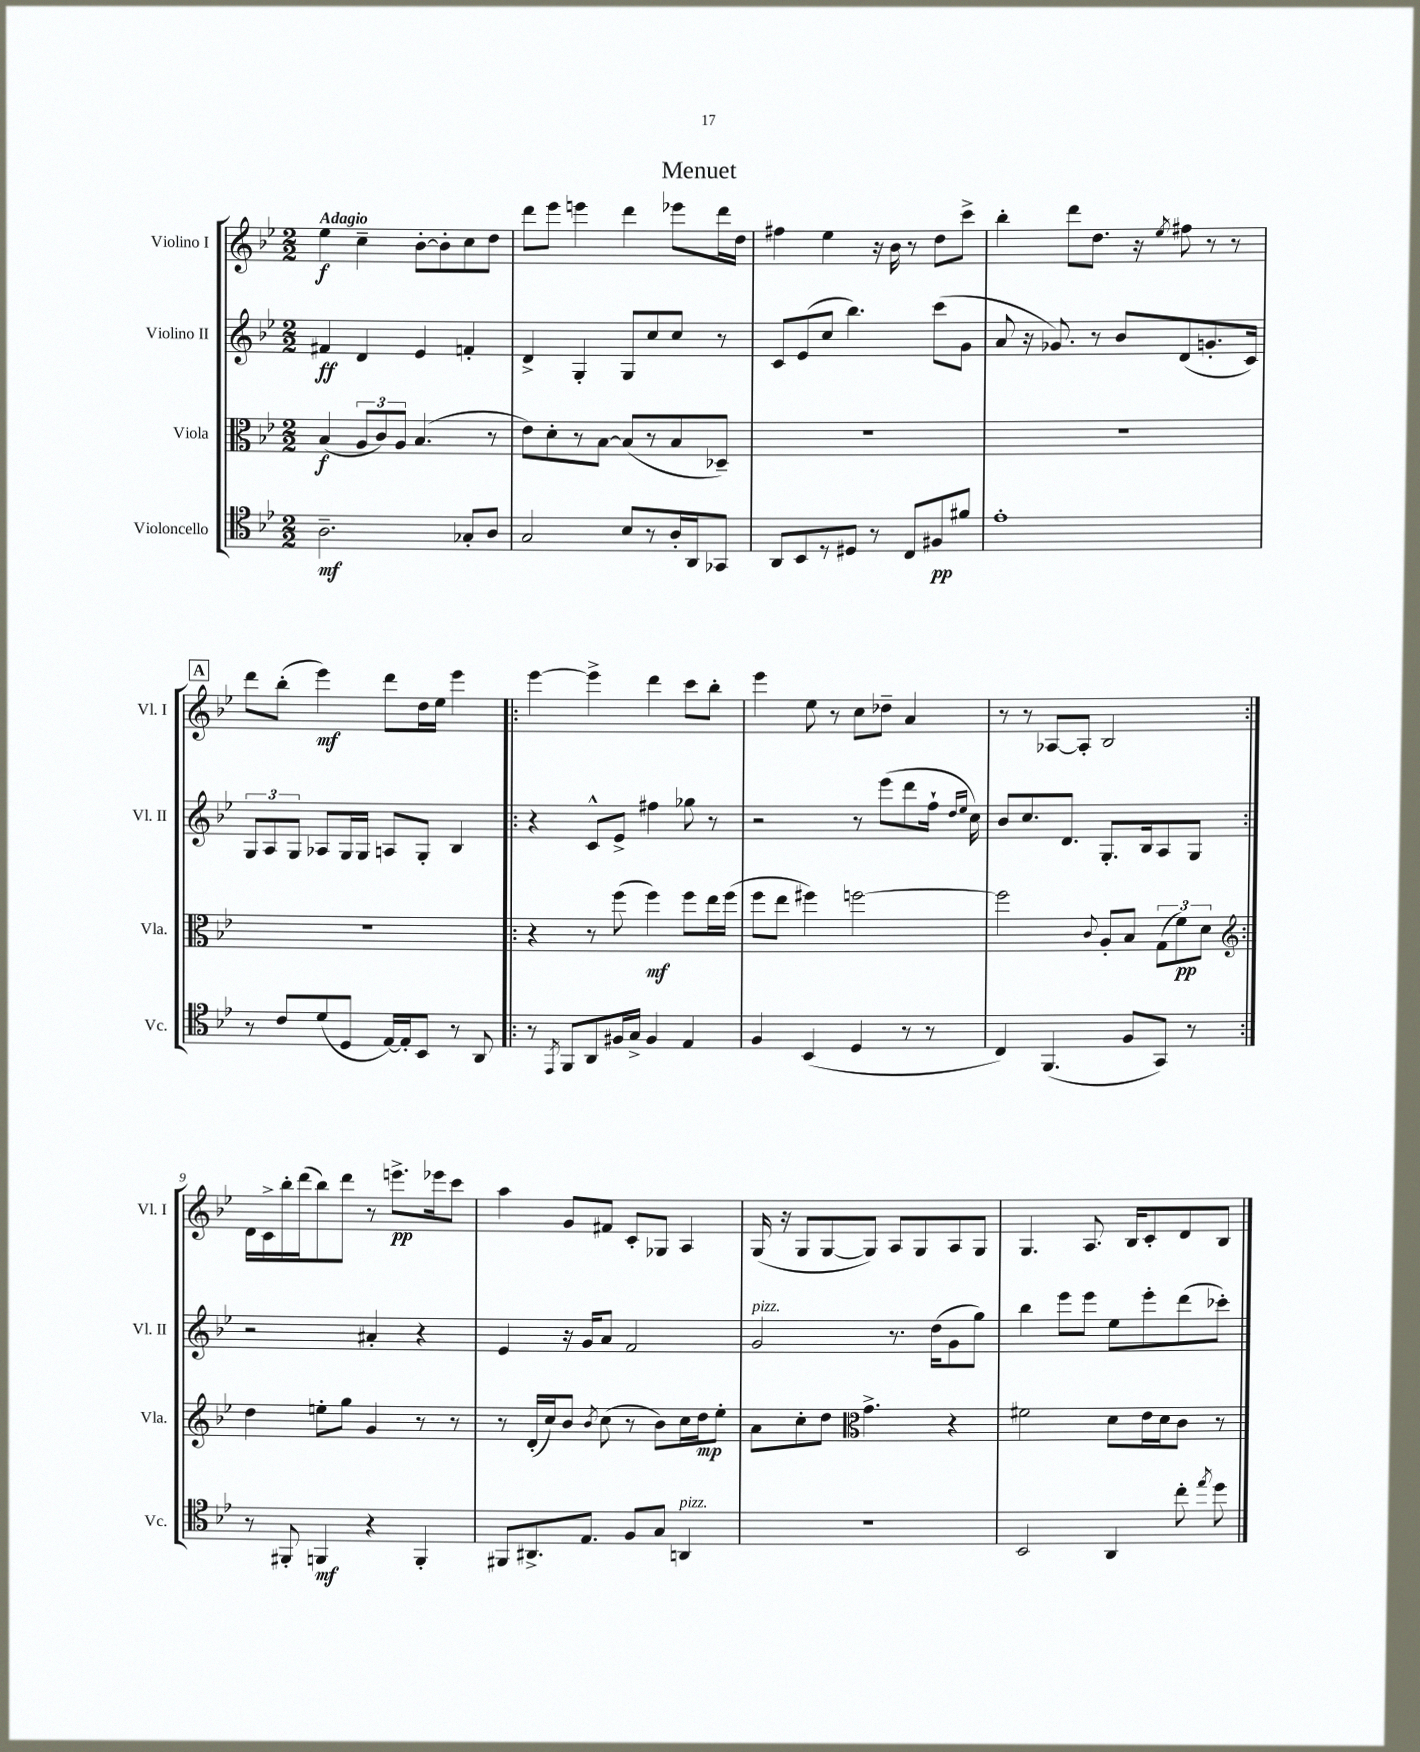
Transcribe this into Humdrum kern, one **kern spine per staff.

**kern	**dynam	**kern	**dynam	**kern	**dynam	**kern	**dynam
*part4	*part4	*part3	*part3	*part2	*part2	*part1	*part1
*staff4	*staff4	*staff3	*staff3	*staff2	*staff2	*staff1	*staff1
*I"Violoncello	*	*I"Viola	*	*I"Violino II	*	*I"Violino I	*
*I'Vc.	*	*I'Vla.	*	*I'Vl. II	*	*I'Vl. I	*
*clefC4	*	*clefC3	*	*clefG2	*	*clefG2	*
*k[b-e-]	*	*k[b-e-]	*	*k[b-e-]	*	*k[b-e-]	*
*M2/2	*	*M2/2	*	*M2/2	*	*M2/2	*
=1	=1	=1	=1	=1	=1	=1	=1
!	!	!	!	!	!	!LO:TX:a:B:t=Adagio	!
2.A~\	mf	(4B-/	f	4f#X/	ff	4ee-\	f
.	.	12A/L	.	4d/	.	4cc~\	.
.	.	12c/)	.	.	.	.	.
.	.	12A/J	.	.	.	.	.
.	.	(4.B-/	.	4e-/	.	[8b-'\L	.
.	.	.	.	.	.	8b-'\]	.
8G-X'/L	.	.	.	4fn'/	.	8cc\	.
8A/J	.	8r	.	.	.	8dd\J	.
=2	=2	=2	=2	=2	=2	=2	=2
2G/	.	8e-\L)	.	4d^/	.	8ddd\L	.
.	.	8d'\	.	.	.	8eee-\J	.
.	.	8r	.	4G'/	.	4eeen\	.
.	.	[8B-\J	.	.	.	.	.
8B-/L	.	(8B-/L]	.	8G/L	.	4ddd\	.
8r	.	8r	.	8cc/	.	.	.
16A'/L	.	8B-/	.	8cc/J	.	8eee-X\L	.
16AA/J	.	.	.	.	.	.	.
8GG-X/J	.	8D-X~/J)	.	8r	.	16ddd\L	.
.	.	.	.	.	.	16dd\JJ	.
=3	=3	=3	=3	=3	=3	=3	=3
8AA/L	.	1r	.	8c/L	.	4ff#X\	.
8BB-/	.	.	.	(8e-/	.	.	.
8r	.	.	.	8cc/J	.	4ee-\	.
8D#X/J	.	.	.	4.bb-\)	.	.	.
8r	.	.	.	.	.	16r	.
.	.	.	.	.	.	16b-\	.
8C/L	.	.	.	.	.	8r	.
8F#X/	pp	.	.	(8ccc\L	.	8dd\L	.
8f#X/J	.	.	.	8g\J	.	8ccc^\J	.
=4	=4	=4	=4	=4	=4	=4	=4
1e-'	.	1r	.	8a/	.	4bb-'\	.
.	.	.	.	16r	.	.	.
.	.	.	.	8.g-X/)	.	.	.
.	.	.	.	.	.	8ddd\L	.
.	.	.	.	8r	.	8.dd\J	.
.	.	.	.	8b-/L	.	.	.
.	.	.	.	.	.	16r	.
.	.	.	.	.	.	8qee-/	.
.	.	.	.	(8d/	.	8ff#X\	.
.	.	.	.	8.gn'/	.	8r	.
.	.	.	.	.	.	8r	.
.	.	.	.	16c/Jk)	.	.	.
!!LO:LB:g=z
!!LO:REH:place=s1:t=A
=5	=5	=5	=5	=5	=5	=5	=5
8r	.	1r	.	12G/L	.	8ddd\L	.
.	.	.	.	12A/	.	.	.
8c/L	.	.	.	.	.	(8bb-'\J	.
.	.	.	.	12G/J	.	.	.
(8d/	.	.	.	8A-X/L	.	4eee-\)	mf
8D/J	.	.	.	16G/L	.	.	.
.	.	.	.	16G/JJ	.	.	.
[16E-/LL)	.	.	.	8An/L	.	8ddd\L	.
16E-'/J]	.	.	.	.	.	.	.
8BB-/J	.	.	.	8G'/J	.	16dd\L	.
.	.	.	.	.	.	16ee-\JJ	.
8r	.	.	.	4B-/	.	4eee-\	.
8AA/	.	.	.	.	.	.	.
=6!|:	=6!|:	=6!|:	=6!|:	=6!|:	=6!|:	=6!|:	=6!|:
8r	.	4r	.	4r	.	[4eee-\	.
8qEE-/	.	.	.	.	.	.	.
8FF/L	.	.	.	.	.	.	.
8AA/	.	8r	.	8c^^/L	.	4eee-^\]	.
16F#X/L	.	(8ff\	.	8e-^/J	.	.	.
16G^/JJ	.	.	.	.	.	.	.
4F#/	.	4ff\)	mf	4ff#X\	.	4ddd\	.
4E-/	.	8ff\L	.	8gg-X\	.	8ccc\L	.
.	.	16ee-\L	.	8r	.	8bb-'\J	.
.	.	(16ff\JJ	.	.	.	.	.
=7	=7	=7	=7	=7	=7	=7	=7
4F/	.	8ff\L	.	2r	.	4eee-\	.
.	.	8ee-\J	.	.	.	.	.
(4BB-/	.	4ff#X\)	.	.	.	8ee-\	.
.	.	.	.	.	.	8r	.
4D/	.	[2ffn\	.	8r	.	8cc\L	.
.	.	.	.	(8eee-\L	.	8dd-X~\J	.
8r	.	.	.	8ddd\	.	4a/	.
8r	.	.	.	16ff`\Jk	.	.	.
.	.	.	.	16qqdd/LL	.	.	.
.	.	.	.	16qqee-/JJ	.	.	.
.	.	.	.	16cc\)	.	.	.
=8	=8	=8	=8	=8	=8	=8	=8
4C/)	.	2ff\]	.	8b-/L	.	8r	.
.	.	.	.	8.cc/	.	8r	.
(4.FF/	.	.	.	.	.	[8A-X/L	.
.	.	.	.	8.d/J	.	.	.
.	.	.	.	.	.	8A-'/J]	.
.	.	8qqc/	.	.	.	.	.
.	.	8A'/L	.	8.G'/L	.	2B-/	.
8F/L	.	8B-/J	.	.	.	.	.
.	.	.	.	16B-/k	.	.	.
8GG/J)	.	(12G\L	.	8A/	.	.	.
.	.	12f\)	pp	.	.	.	.
8r	.	.	.	8G/J	.	.	.
.	.	12d\J	.	.	.	.	.
!!LO:LB:g=z
=9:|!	=9:|!	=9:|!	=9:|!	=9:|!	=9:|!	=9:|!	=9:|!
*	*	*clefG2	*	*	*	*	*
8r	.	4dd\	.	2r	.	16d\LL	.
.	.	.	.	.	.	16c^\	.
8FF#X'/	.	.	.	.	.	16bb-'\	.
.	.	.	.	.	.	(16ddd\J	.
4FFn/	mf	8een'\L	.	.	.	8bb-\)	.
.	.	8gg\J	.	.	.	8ddd\J	.
4r	.	4g/	.	4a#X'/	.	8r	.
.	.	.	.	.	.	8.eeen^\L	pp
4FF'/	.	8r	.	4r	.	.	.
.	.	.	.	.	.	16eee-X\k	.
.	.	8r	.	.	.	8ccc\J	.
=10	=10	=10	=10	=10	=10	=10	=10
8FF#X/L	.	8r	.	4e-/	.	4aa\	.
8.AA#X^/	.	(16d'/LL	.	.	.	.	.
.	.	16cc/J)	.	.	.	.	.
.	.	8b-/J	.	16r	.	8g/L	.
8.E-/J	.	.	.	16g/KL	.	.	.
.	.	8qb-/	.	.	.	.	.
.	.	(8cc\	.	8a/J	.	8f#X/J	.
8F/L	.	8r	.	2f/	.	8c'/L	.
8G/J	.	8b-\L)	.	.	.	8G-X/J	.
!LO:TX:a:i:t=pizz.	!	!	!	!	!	!	!
4AAn/	.	16cc\L	.	.	.	4A/	.
.	.	16dd\J	mp	.	.	.	.
.	.	8ee-'\J	.	.	.	.	.
=11	=11	=11	=11	=11	=11	=11	=11
!	!	!	!	!LO:TX:a:i:t=pizz.	!	!	!
1r	.	8a\L	.	2g/	.	(16G/	.
.	.	.	.	.	.	16r	.
.	.	8cc'\	.	.	.	8G/L	.
.	.	8dd\J	.	.	.	[8G/	.
*	*	*clefC3	*	*	*	*	*
.	.	4.g^\	.	.	.	8G/J])	.
.	.	.	.	8.r	.	8A/L	.
.	.	.	.	.	.	8G/	.
.	.	.	.	(16dd\KL	.	.	.
.	.	4r	.	8g\	.	8A/	.
.	.	.	.	8gg\J)	.	8G/J	.
=12	=12	=12	=12	=12	=12	=12	=12
2BB-/	.	2f#X\	.	4bb-\	.	4.G/	.
.	.	.	.	8eee-\L	.	.	.
.	.	.	.	8eee-\J	.	8.A/	.
4AA/	.	8d\L	.	8ee-\L	.	.	.
.	.	.	.	.	.	16B-/KL	.
.	.	16e-\L	.	8eee-'\	.	8c'/	.
.	.	16d\J	.	.	.	.	.
8cc'\	.	8c\J	.	(8ddd\	.	8d/	.
8qee-/	.	.	.	.	.	.	.
8dd\	.	8r	.	8ccc-X'\J)	.	8B-/J	.
==	==	==	==	==	==	==	==
*-	*-	*-	*-	*-	*-	*-	*-
